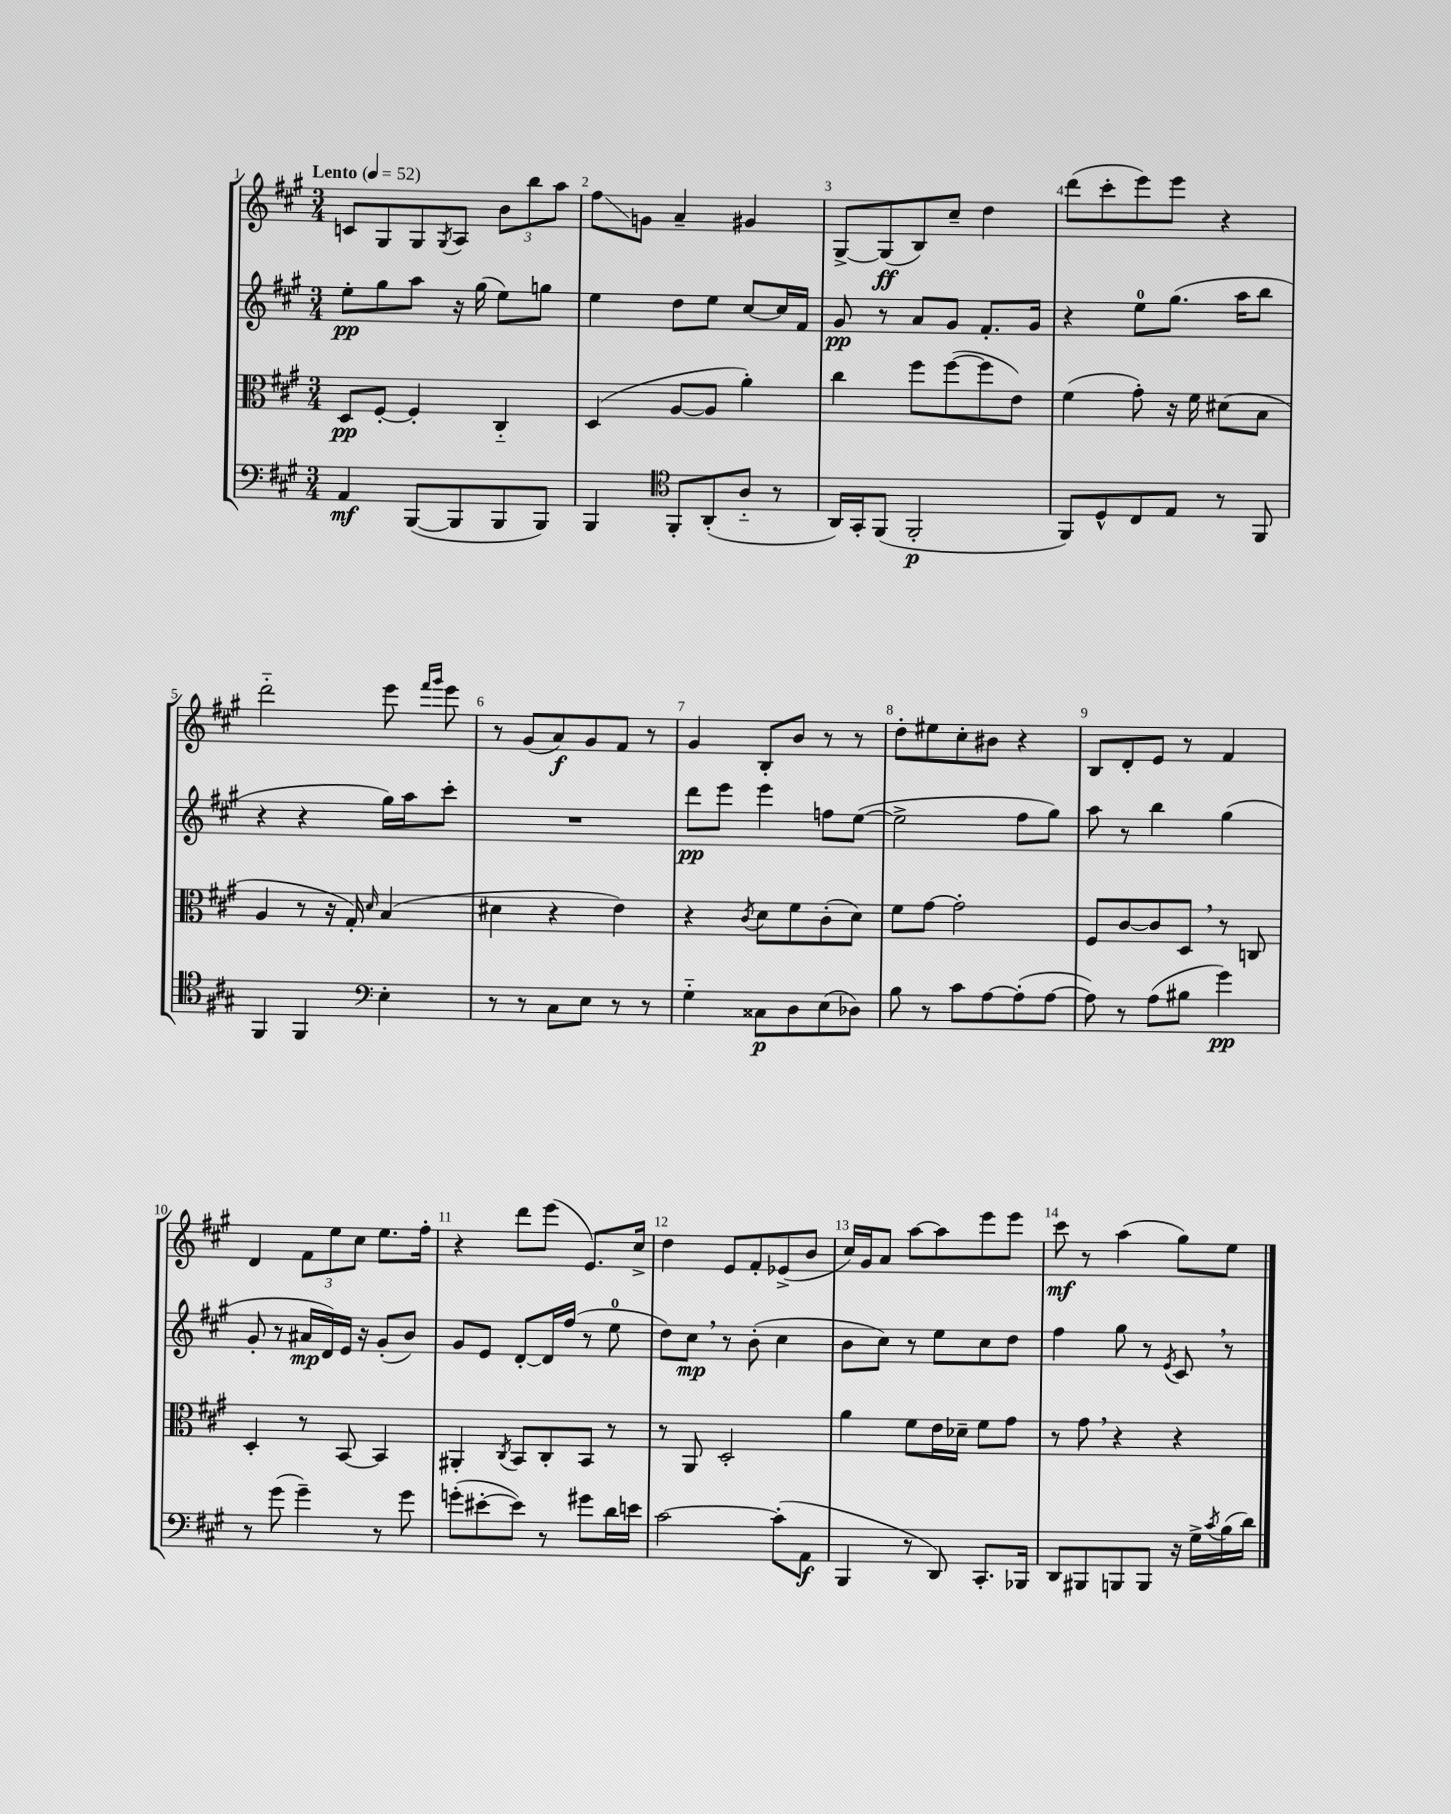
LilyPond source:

<<
\new StaffGroup <<
\new Staff = "s0" {
    \clef treble \key a \major \numericTimeSignature \time 3/4 \tempo "Lento" 4 = 52
    c'8 gis8 gis8 \acciaccatura { gis8 } a8 \tuplet 3/2 { b'8 b''8 a''8 } |
    fis''8\glissando g'8 a'4-- gis'4 |
    gis8~-> gis8\ff( b8) cis''8-- d''4 |
    d'''8( cis'''8-. e'''8) e'''8 r4 |
    d'''2-_ e'''8 \grace { fis'''16 gis'''16 } e'''8 |
    r8 gis'8( a'8\f) gis'8 fis'8 r8 |
    gis'4 b8-. b'8 r8 r8 |
    d''8-. eis''8 cis''8-. bis'8 r4 |
    b8 d'8-. e'8 r8 fis'4 |
    d'4 \tuplet 3/2 { fis'8 e''8 cis''8 } e''8. fis''16-. |
    r4 d'''8 e'''8( e'8.) cis''16-> |
    d''4 e'8 fis'8-. ees'8->( b'8 |
    cis''16) gis'16 a'8 a''8~ a''8 e'''8 e'''8 |
    cis'''8\mf r8 a''4( gis''8) e''8 \bar "|." |
}
\new Staff = "s1" {
    \clef treble \key a \major \numericTimeSignature \time 3/4
    e''8-.\pp gis''8 a''8 r16 gis''16( e''8) g''8 |
    e''4 d''8 e''8 cis''8~ cis''16 fis'16 |
    gis'8\pp r8 a'8 gis'8 fis'8.-. gis'16 |
    r4 e''8-0 gis''8.( a''16 b''8 |
    r4 r4 gis''16) a''16 cis'''8-. |
    R2. |
    d'''8\pp e'''8 e'''4 f''8 e''8~( |
    e''2-> fis''8 gis''8) |
    a''8 r8 b''4 gis''4( |
    gis'8-. r8 ais'16\mp d'16) e'16 r16 gis'8-.( b'8) |
    gis'8 e'8 d'8~-. d'16 fis''16( r8 e''8-0 |
    d''8) cis''8\mp \breathe r8 b'8-.( cis''4 |
    b'8 cis''8) r8 e''8 cis''8 d''8 |
    fis''4 gis''8 r8 \acciaccatura { e'8 } cis'8 \breathe r8 \bar "|." |
}
\new Staff = "s2" {
    \clef alto \key a \major \numericTimeSignature \time 3/4
    d8\pp fis8~-. fis4-. cis4-_ |
    d4( a8~ a8 a'4-.) |
    cis''4 fis''8 fis''8~( fis''8 e'8) |
    fis'4( gis'8-.) r16 fis'16 dis'8( b8 |
    a4 r8 r16 gis16-.) \grace { d'16 } b4( |
    dis'4 r4 e'4) |
    r4 \acciaccatura { cis'8 } d'8 fis'8 cis'8-.( d'8) |
    fis'8 gis'8~ gis'2-. |
    fis8 cis'8~ cis'8 d8 \breathe r8 c8 |
    d4-. r8 b,8~ b,4 |
    ais,4-. \acciaccatura { cis8 } b,8 cis8-. b,8 r8 |
    r8 a,8 d2-. |
    a'4 fis'8 e'16 des'16-- fis'8 gis'8 |
    r8 gis'8 \breathe r4 r4 \bar "|." |
}
\new Staff = "s3" {
    \clef bass \key a \major \numericTimeSignature \time 3/4
    a,4\mf b,,8~( b,,8 b,,8 b,,8) |
    b,,4 \clef tenor fis,8-. a,8-.( a8-_ r8 |
    a,16) gis,16-. fis,8( fis,2-.\p |
    fis,8) d8-^ cis8 e8 r8 fis,8 |
    fis,4 fis,4 \clef bass e4-. |
    r8 r8 cis8 e8 r8 r8 |
    gis4-_ cisis8\p d8 e8( des8) |
    b8 r8 cis'8 a8~ a8-.( a8~ |
    a8) r8 a8( bis8 gis'4\pp) |
    r8 gis'8( gis'4--) r8 gis'8 |
    g'8-.( eis'8~-. eis'8) r8 gis'8 d'16 e'16 |
    cis'2~ cis'8-.( a,8\f |
    b,,4 r8 d,8) cis,8.-. bes,,16 |
    d,8 bis,,8 b,,8 b,,8 r16 gis16-> \acciaccatura { cis'8 } b16( d'16) \bar "|." |
}
>>
>>
\layout { \context { \Score \override BarNumber.break-visibility = ##(#f #t #t) barNumberVisibility = #all-bar-numbers-visible } }
